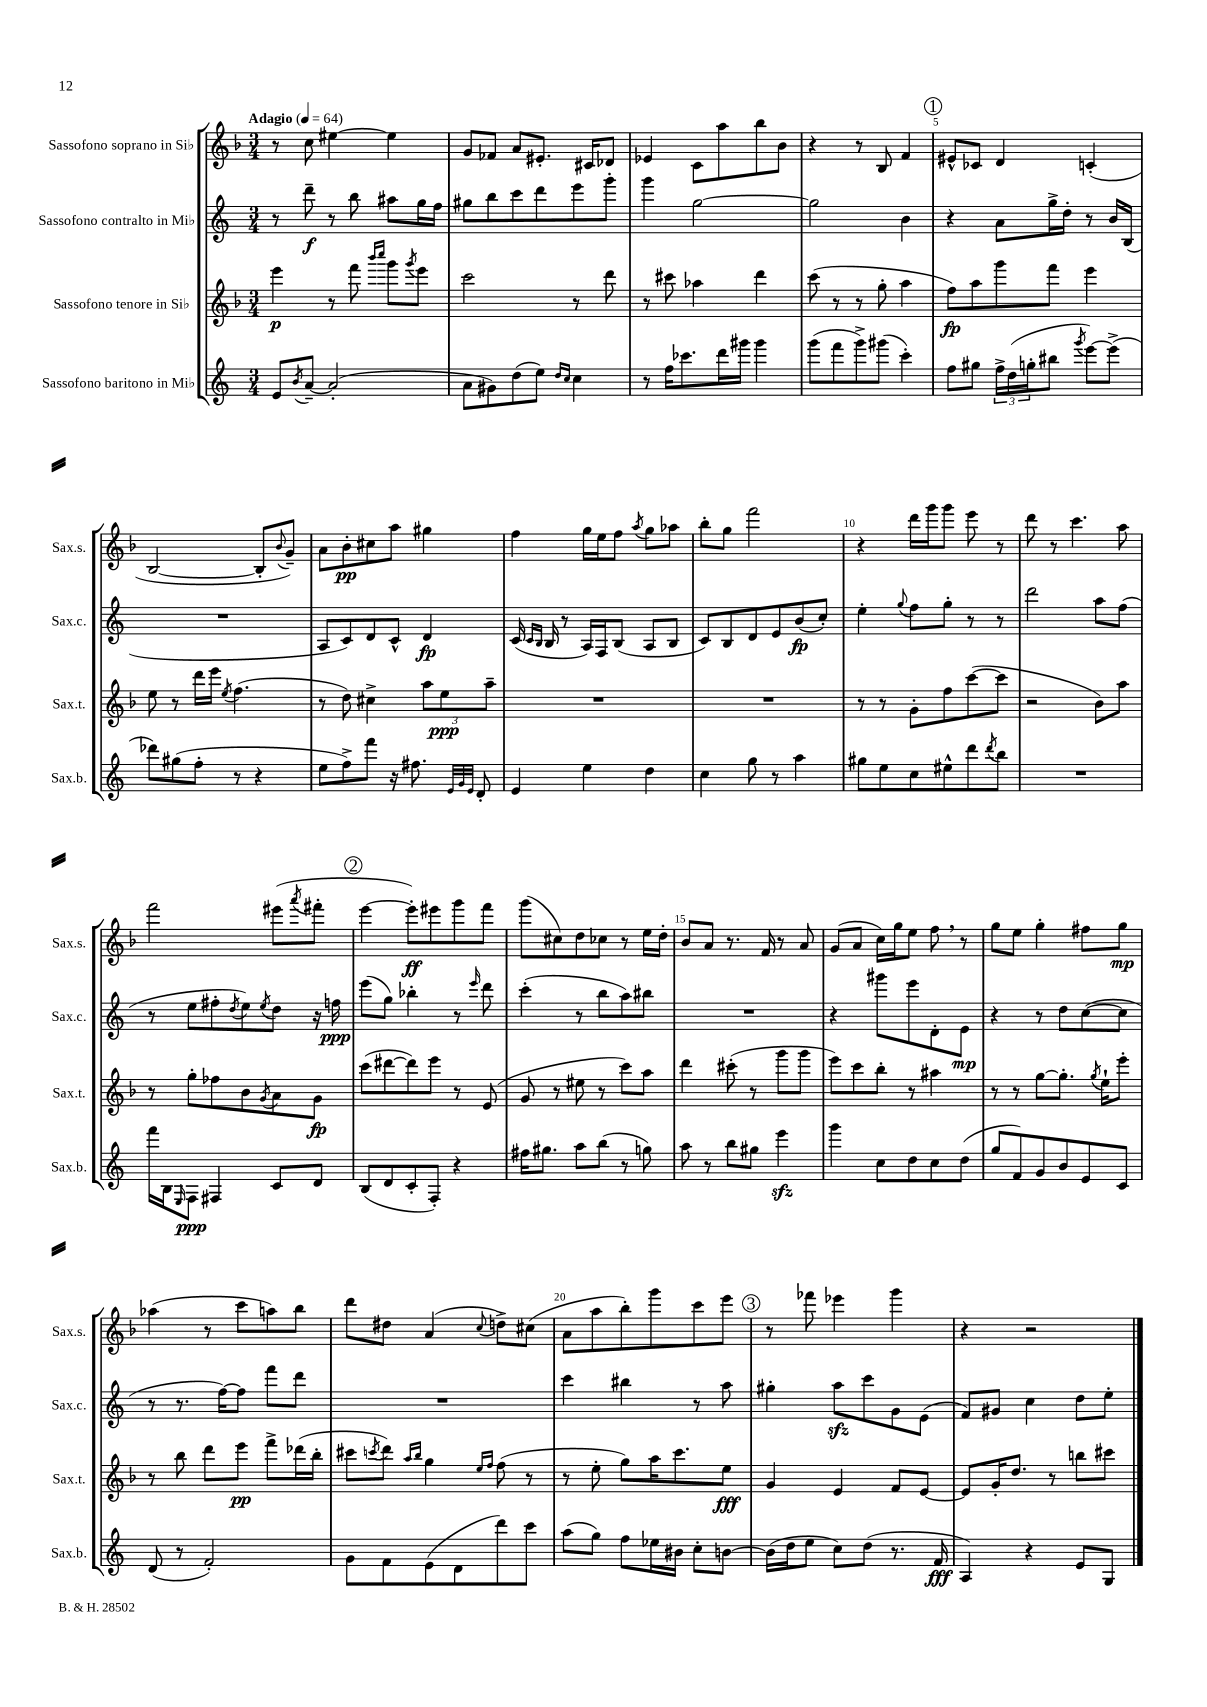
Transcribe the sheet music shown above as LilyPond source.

<<
\new StaffGroup <<
\new Staff = "s0" \with { instrumentName = "Sassofono soprano in Sib" shortInstrumentName = "Sax.s." } {
    \clef treble \key f \major \numericTimeSignature \time 3/4 \tempo "Adagio" 4 = 64
    r8 c''8 eis''4~ eis''4 |
    g'8 fes'8 a'8 eis'8.-. cis'16 des'8 |
    ees'4 c'8 a''8 bes''8 bes'8 |
    r4 r8 bes8 f'4 |
    \mark \markup { \circle "1" } eis'8-^ ces'8 d'4 c'4-.( |
    bes2~ bes8-. \appoggiatura { bes'8 } g'8--) |
    a'8 bes'8-.\pp cis''8 a''8 gis''4 |
    f''4 g''16 e''16 f''8 \acciaccatura { a''8 } g''8 aes''8 |
    bes''8-. g''8 f'''2 |
    r4 d'''16 g'''16 g'''8 e'''8 r8 |
    d'''8 r8 c'''4. a''8 |
    f'''2 eis'''8( \acciaccatura { a'''8 } fis'''8-. |
    \mark \markup { \circle "2" } e'''4~ e'''8-.\ff) eis'''8 g'''8 f'''8 |
    g'''8( cis''8) d''8 ces''8 r8 e''16 d''16-. |
    bes'8 a'8 r8. f'16 r8 a'8 |
    g'8( a'8 c''16) g''16 e''8 f''8 \breathe r8 |
    g''8 e''8 g''4-. fis''8 g''8\mp |
    aes''4( r8 c'''8 a''8) bes''8 |
    d'''8 dis''8 a'4( \appoggiatura { c''8 } d''8->) cis''8( |
    a'8 a''8 bes''8-.) g'''8 c'''8 e'''8 |
    \mark \markup { \circle "3" } r8 fes'''8 ees'''4 g'''4 |
    r4 r2 \bar "|." |
}
\new Staff = "s1" \with { instrumentName = "Sassofono contralto in Mib" shortInstrumentName = "Sax.c." } {
    \clef treble \key c \major \numericTimeSignature \time 3/4
    r8 d'''8--\f r8 b''8 ais''8 g''16 f''16 |
    gis''8 b''8 c'''8 d'''8 e'''8 g'''8-. |
    g'''4 g''2~ |
    g''2 b'4 |
    \mark \markup { \circle "1" } r4 a'8 g''16-> d''16-. r8 b'16 b16( |
    R2. |
    a8 c'8) d'8 c'8-^ d'4\fp |
    c'16( \grace { c'16 b16 } b16 r8 a16) f16 b8( a8 b8 |
    c'8) b8 d'8 e'8 b'8\fp( c''8-.) |
    e''4-. \appoggiatura { g''8 } f''8 g''8-. r8 r8 |
    d'''2 a''8 f''8( |
    r8 e''8 fis''8-. \acciaccatura { d''8 } e''8) \acciaccatura { e''8 } d''8 r16 f''16\ppp |
    \mark \markup { \circle "2" } e'''8( g''8) bes''4-. r8 \grace { e'''16 } d'''8 |
    c'''4-.( r8 b''8 a''8) bis''8 |
    R2. |
    r4 gis'''8 e'''8 d'8-. e'8\mp |
    r4 r8 d''8 c''8~( c''8 |
    r8 r8. f''16~) f''8 f'''8 d'''8 |
    R2. |
    c'''4 bis''4 r8 a''8 |
    \mark \markup { \circle "3" } gis''4-. a''8\sfz c'''8 g'8 e'8( |
    f'8) gis'8 c''4 d''8 e''8-. \bar "|." |
}
\new Staff = "s2" \with { instrumentName = "Sassofono tenore in Sib" shortInstrumentName = "Sax.t." } {
    \clef treble \key f \major \numericTimeSignature \time 3/4
    e'''4\p r8 f'''8 \grace { bes'''16 c''''16 } g'''8 \acciaccatura { g'''8 } e'''8 |
    c'''2 r8 d'''8 |
    r8 cis'''8 aes''4 d'''4 |
    c'''8( r8 r8 g''8-. a''4 |
    \mark \markup { \circle "1" } f''8\fp) a''8 g'''8 f'''8 e'''4 |
    e''8 r8 d'''16 e'''16 \acciaccatura { e''8 } f''4.( |
    r8 d''8) cis''4-> \tuplet 3/2 { a''8 e''8\ppp a''8-- } |
    R2. |
    R2. |
    r8 r8 g'8-. f''8 c'''8~( c'''8 |
    r2 bes'8) a''8 |
    r8 g''8-. fes''8 bes'8 \acciaccatura { g'8 } a'8 g'8\fp |
    \mark \markup { \circle "2" } c'''8( dis'''8~ dis'''8) e'''8 r8 e'8( |
    g'8 r8 eis''8 r8 c'''8) a''8 |
    d'''4 cis'''8-.( r8 g'''8 g'''8 |
    e'''8) c'''8 bes''8-. r8 ais''4 |
    r8 r8 g''8~ g''8.-. \acciaccatura { g''8 } e''16-! e'''8-. |
    r8 bes''8 d'''8 e'''8\pp f'''8-> des'''16( bes''16-. |
    cis'''8 \acciaccatura { c'''8 } d'''8) \grace { a''16 bes''16 } g''4 \grace { e''16 f''16 } f''8( r8 |
    r8 e''8-. g''8) a''16 c'''8. e''8\fff |
    \mark \markup { \circle "3" } g'4 e'4 f'8 e'8~ |
    e'8 g'16-. d''8. r8 b''8 cis'''8 \bar "|." |
}
\new Staff = "s3" \with { instrumentName = "Sassofono baritono in Mib" shortInstrumentName = "Sax.b." } {
    \clef treble \key c \major \numericTimeSignature \time 3/4
    e'8 \acciaccatura { b'8 } a'8~-- a'2-.( |
    a'8 gis'8) d''8( e''8) \grace { d''16 c''16 } c''4 |
    r8 f''16 ces'''8. d'''16 gis'''16 gis'''4 |
    g'''8( f'''8 g'''8->) gis'''8( c'''4-.) |
    \mark \markup { \circle "1" } f''8 gis''8 \tuplet 3/2 { f''16-> d''16( g''16-. } bis''8 \acciaccatura { g'''8 } e'''8~) e'''8->( |
    des'''8) gis''8( f''8-. r8 r4 |
    e''8 f''8->) f'''8 r16 fis''8. \grace { e'32 g'32 e'32 } d'8-. |
    e'4 e''4 d''4 |
    c''4 g''8 r8 a''4 |
    gis''8 e''8 c''8 eis''8-^ d'''8 \acciaccatura { d'''8 } b''8 |
    R2. |
    f'''16 b16 \grace { e16 } f8\ppp fis4 c'8 d'8 |
    \mark \markup { \circle "2" } b8( d'8 c'8-. f8-.) r4 |
    fis''16 gis''8. a''8 b''8( r8 g''8) |
    a''8 r8 b''8 gis''8 e'''4\sfz |
    g'''4 c''8 d''8 c''8 d''8( |
    g''8 f'8) g'8 b'8 e'8 c'8 |
    d'8( r8 f'2-.) |
    g'8 f'8 e'8( d'8 d'''8) c'''8 |
    a''8( g''8) f''8 ees''16 bis'16 c''8-. b'8~ |
    \mark \markup { \circle "3" } b'16( d''16 e''8 c''8) d''8( r8. f'16\fff |
    a4) r4 e'8 g8 \bar "|." |
}
>>
>>
\layout { \context { \Score \override BarNumber.break-visibility = ##(#f #t #t) barNumberVisibility = #(every-nth-bar-number-visible 5) } }
